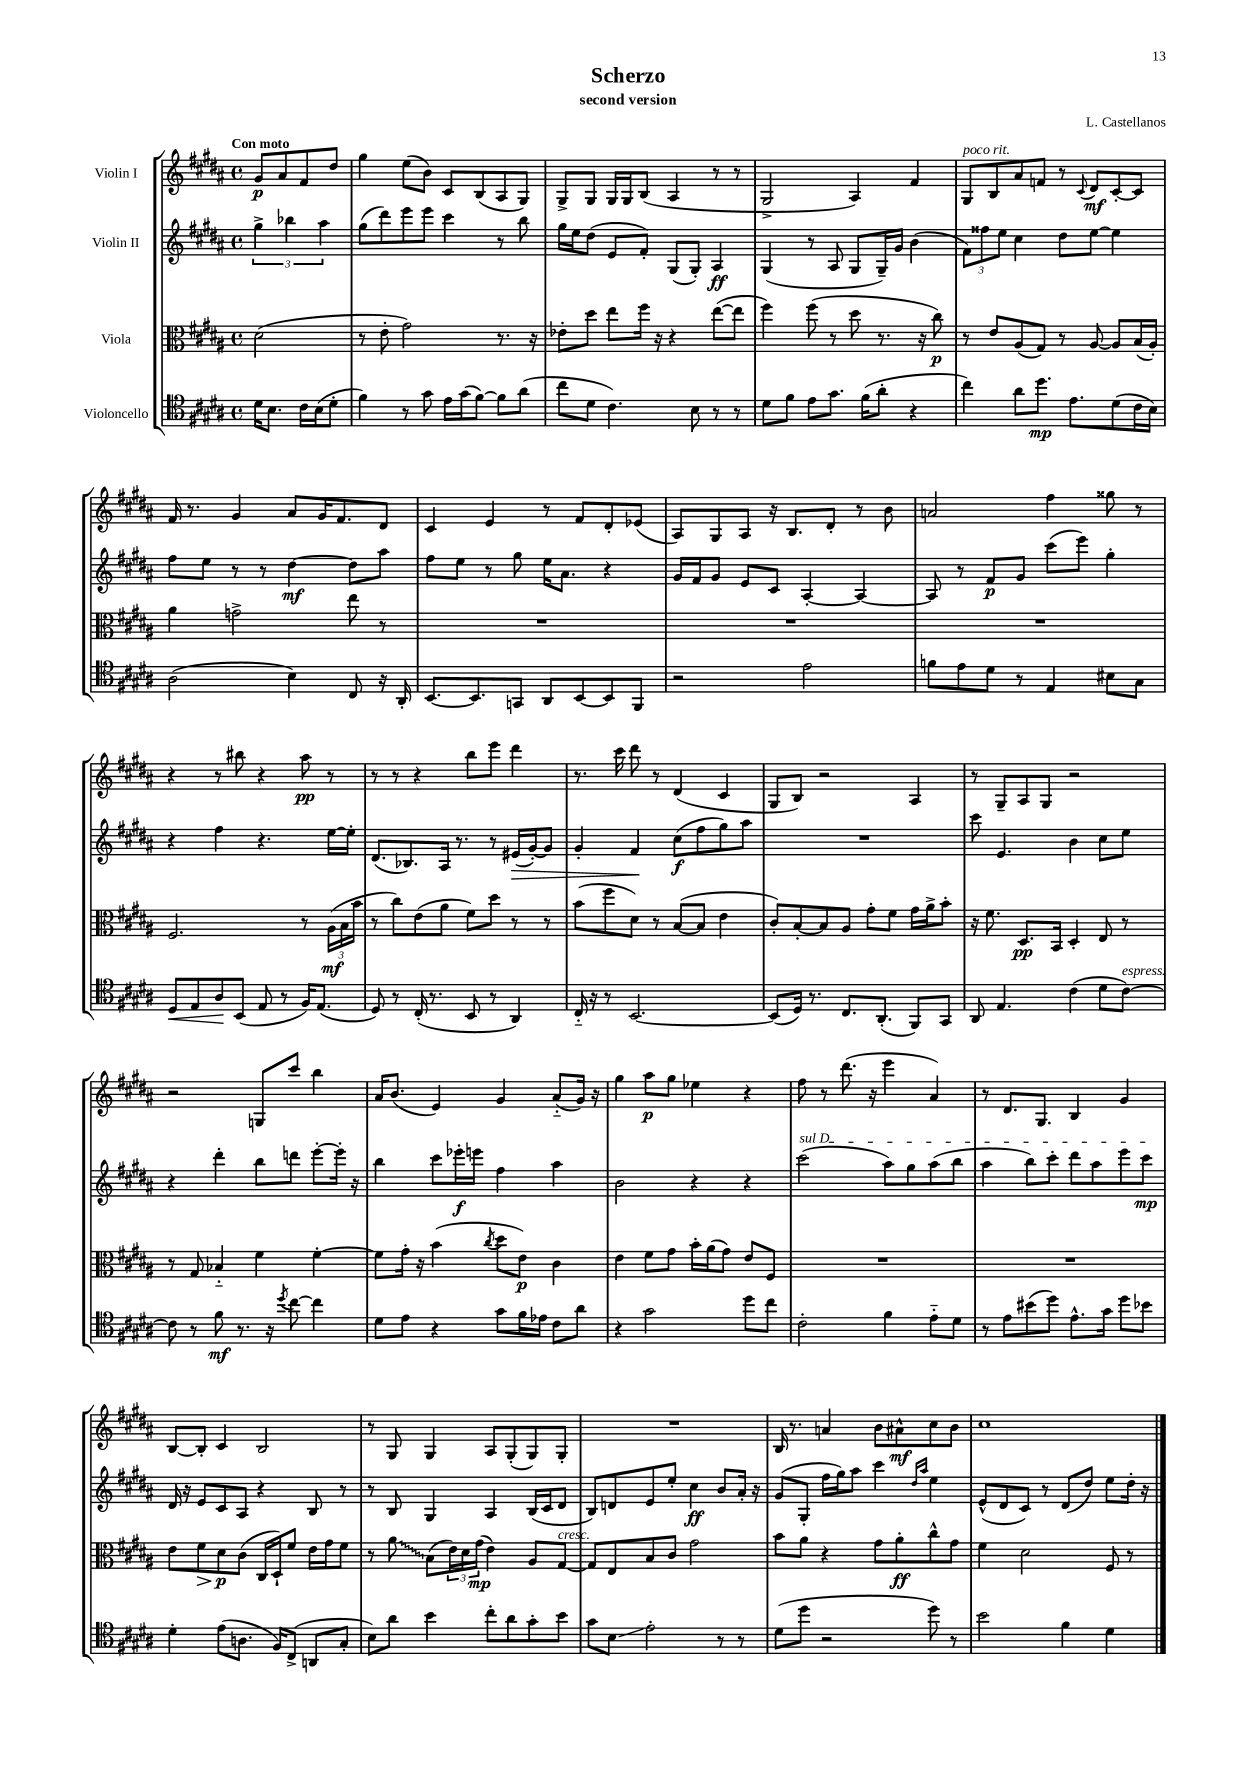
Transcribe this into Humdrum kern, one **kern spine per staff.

**kern	**kern	**kern	**kern
*staff4	*staff3	*staff2	*staff1
*clefC4	*clefC3	*clefG2	*clefG2
*k[f#c#g#d#a#]	*k[f#c#g#d#a#]	*k[f#c#g#d#a#]	*k[f#c#g#d#a#]
*M4/4	*M4/4	*M4/4	*M4/4
*met(c)	*met(c)	*met(c)	*met(c)
16d#\LK	(2d#\	6gg#^\	8g#/L
8.B\J	.	.	.
.	.	.	8a#/
.	.	6bb-\	.
16c#\LL	.	.	8f#/
(16B\J	.	.	.
.	.	6aa#\	.
8d#'\J	.	.	8dd#/J
=	=	=	=
4f#\)	8r	(8gg#\L	4gg#\
.	8e'\	8ddd#\)	.
8r	2g#\)	8eee\	(8ee\L
8g#\	.	8eee\J	8b\J)
16e\LL	.	4ccc#\	8c#/L
(16g#\J	.	.	.
[8f#\J)	.	.	(8B/
8f#\]L	8.r	8r	8A#/
(8a#\J	.	8bb\	8G#/J)
.	16r	.	.
=	=	=	=
8cc#\L	8e-'\L	16gg#\LL	8G#^/L
.	.	16ee\J	.
8d#\J	8dd#\J	(8dd#\J	8G#/J
4.c#\)	8ee\L	8e/L	16G#/LL
.	.	.	16G#/J
.	16ff#\Jk	8f#'/J)	(8B/J
.	16r	.	.
.	4r	(8G#/L	4A#/
8B\	.	8G#'/J)	.
8r	([8ee\L	4A#/	8r
8r	8ee\]J	.	8r
=	=	=	=
8d#\L	4ff#\)	(4G#/	2G#^/
8f#\J	.	.	.
8e\L	(8ff#\	8r	.
8.g#\J	8r	8A#/	.
.	8dd#\	8G#/L	4A#/)
(16f#\LK	.	.	.
8a#'\J	8.r	16G#~/L)	.
.	.	16g#/JJ	.
4r	.	(4b\	4f#/
.	16r	.	.
.	8cc#\)	.	.
=	=	=	=
4cc#\)	8r	12f#\L)	8G#/L
.	.	12ff##\	.
.	8e/L	.	8B/
.	.	12ee\J	.
8a#\L	(8A#/	4cc#\	8a#/
8.dd#\J	8G#/J)	.	8f/J
.	8r	8dd#\L	8r
8.e\L	.	.	.
.	.	.	8qqc#/
.	[8A#/	[8ee\J	8d#/L
(8d#\	8A#/]L	4ee\]	[8c#'/
16c#\L	(16B/L	.	8c#/]J
16B\JJ)	16A#'/JJ)	.	.
=	=	=	=
(2A#\	4a#\	8ff#\L	16f#/
.	.	.	8.r
.	.	8ee\J	.
.	2g^\	8r	4g#/
.	.	8r	.
4B\)	.	[4dd#\	8a#/L
.	.	.	16g#/K
.	.	.	8.f#/
8C#/	8ee\	8dd#\]L	.
16r	8r	8aa#\J	8d#/J
16AA#'/	.	.	.
=	=	=	=
[8.BB/L	1r	8ff#\L	4c#/
.	.	8ee\J	.
8.BB/]	.	.	.
.	.	8r	4e/
8GG/J	.	8gg#\	.
8AA#/L	.	16ee\LK	8r
.	.	8.a#\J	.
[8BB/	.	.	8f#/L
8BB/]	.	4r	8d#'/
8FF#/J	.	.	(8e-/J
=	=	=	=
2r	1r	16g#/LL	8A#/L)
.	.	16f#/J	.
.	.	8g#/J	8G#/
.	.	8e/L	8A#/J
.	.	8c#/J	16r
.	.	.	8.B/L
2e\	.	[4A#'/	.
.	.	.	8d#'/J
.	.	4A#/_	8r
.	.	.	8b\
=	=	=	=
8f\L	1r	8A#/]	2a/
8e\	.	8r	.
8d#\J	.	8f#/L	.
8r	.	8g#/J	.
4E/	.	(8ccc#\L	4ff#\
.	.	8eee\J)	.
8B#\L	.	4gg#'\	8gg##\
8G#\J	.	.	8r
=	=	=	=
8D#/L	2.F#/	4r	4r
8E/	.	.	.
8A#/	.	4ff#\	8r
(8BB/J	.	.	8bb#\
8E/	.	4.r	4r
8r	.	.	.
16F#/LK)	8r	.	8aa#\
(8.E/J	.	.	.
.	(24A#\LL	[16ee\LL	8r
.	24B\	.	.
.	.	16ee'\]JJ	.
.	24b\JJ	.	.
=	=	=	=
8D#/)	8r	(8.d#/L	8r
8r	8cc#\L)	.	8r
.	.	8.B-/)	.
(16C#'/	(8e\	.	4r
8.r	.	.	.
.	8a#\J	16A#/Jk	.
.	.	8.r	.
8BB/	8f#\L)	.	8bb\L
8r	8dd#\J	8r	8eee\J
4AA#/)	8r	(16e#/LL	4ddd#\
.	.	[16g#'/J)	.
.	8r	8g#/]J	.
=	=	=	=
16C#'~/	(8b\L	4g#'/	8.r
16r	.	.	.
8r	8ff#\	.	.
.	.	.	16ccc#\
[2.BB/	8d#\J)	4f#/	8ddd#\
.	8r	.	8r
.	([8B/L	(8cc#\L	(4d#/
.	8B/]J	8ff#\	.
.	4e\	8gg#\)	4c#/
.	.	8aa#\J	.
=	=	=	=
(8BB/]L	8c#'/L)	1r	8G#/L
16D#/Jk)	[8B'/	.	8B/J)
8.r	.	.	.
.	8B/]	.	2r
8.C#/L	8A#/J	.	.
.	8g#'\L	.	.
(8.AA#'/J	.	.	.
.	8f#\J	.	.
8FF#/L)	16g#\LL	.	4A#/
.	16a#^\J	.	.
8GG#/J	8b'\J	.	.
=	=	=	=
8AA#/	16r	8ccc#\	8r
.	8.f#\	.	.
4.E/	.	4.e/	8G#~/L
.	8.D#/L	.	8A#/
.	.	.	8G#/J
.	16BB/Jk	.	.
(4c#\	4D#'/	4b\	2r
8d#\L	8E/	8cc#\L	.
[8c#\J)	8r	8ee\J	.
=	=	=	=
8c#\]	8r	4r	2r
8r	8G#/	.	.
8f#\	4B-'~/	4ddd#'\	.
8.r	.	.	.
.	4f#\	8bb\L	8G/L
16r	.	.	.
8qdd#/	.	.	.
[8cc#\	.	8ddd\J	8ccc#/J
4cc#\]	[4f#'\	[8eee'\L	4bb\
.	.	16eee'\]Jk	.
.	.	16r	.
=	=	=	=
8d#\L	8f#\]L	4bb\	16a#/LK
.	.	.	(8.b/J
8e\J	16g#'\Jk	.	.
.	16r	.	.
4r	(4b\	8ccc#\L	4e/)
.	.	16eee-'\L	.
.	.	16eee\JJ	.
.	8qcc#/	.	.
8g#\L	8dd#\L	4ff#\	4g#/
16f#\L	8e\J)	.	.
16e-\JJ	.	.	.
8c#\L	4c#\	4aa#\	(8a#'~/L
8a#\J	.	.	16g#/Jk)
.	.	.	16r
=	=	=	=
4r	4e\	2b\	4gg#\
2g#\	8f#\L	.	8aa#\L
.	8g#\J	.	8gg#\J
.	16b'\LL	4r	4ee-\
.	(16a#\J	.	.
.	8g#\J)	.	.
8dd#\L	8e/L	4r	4r
8cc#\J	8F#/J	.	.
=	=	=	=
2c#'\	1r	(2ccc#\	8ff#\
.	.	.	8r
.	.	.	(8.ddd#\
.	.	.	16r
4f#\	.	8aa#\L)	4eee\
.	.	8gg#\	.
8e'~\L	.	(8aa#\	4a#/)
8d#\J	.	8bb\J	.
=	=	=	=
8r	1r	4aa#\	8r
8e\L	.	.	8.d#/L
(8b#\	.	8bb\L)	.
.	.	.	8.G#/J
8dd#\J)	.	8ccc#'\J	.
8.e^^\L	.	8ddd#\L	4B/
.	.	8aa#\	.
16g#\Jk	.	.	.
8dd#\L	.	8eee\	4g#/
8b-\J	.	8ccc#\J	.
=	=	=	=
4d#'\	8e\L	16d#/	[8B/L
.	.	16r	.
.	8f#\	8e/L	8B'/]J
(8e\L	8d#\	8c#/	4c#/
8.A\J	(8c#\J	8A#/J	.
.	16C#/LL	4r	2B/
16F#/LK)	16D#`/J)	.	.
(8C#^/J	8f#/J	.	.
8AA/L	16e\LL	8B/	.
.	16g#\J	.	.
8G#'/J	8f#\J	8r	.
=	=	=	=
8B\L)	8r	8r	8r
8a#\J	8a#\	8B/	8G#/
4b\	(8B\L	4G#/	4G#/
.	24e\L)	.	.
.	24d#\	.	.
.	(24g#\JJ	.	.
8cc#'\L	4e\)	4A#/	8A#/L
8a#\	.	.	(8G#'/
8g#'\	8A#/L	(16B/LL	8G#/)
.	.	16c#/J	.
8b\J	[8G#/J	8d#/J	8G#'/J
=	=	=	=
8g#\L	8G#/]L	8B/L)	1r
8B\J	8E/	8d/	.
2e'\	8B/	8e/	.
.	8c#/J	8ee'/J	.
.	2g#\	4cc#\	.
8r	.	8b/L	.
8r	.	16a#'/Jk	.
.	.	16r	.
=	=	=	=
(8d#\L	8b\L	(8g#/L	16B/
.	.	.	8.r
8dd#\J	8a#\J	8G#'/J	.
2r	4r	16ff#\LL	4a/
.	.	16gg#\J)	.
.	.	8aa#\J	.
.	8g#\L	4ccc#\	8b\L
.	8a#'\	.	8a#^^\
.	.	16qqdd#/LL	.
.	.	16qqaa#/JJ	.
8dd#\)	8cc#^^\	4ee\	8cc#\
8r	8g#\J	.	8b\J
=	=	=	=
2b\	4f#\	(8e^^/L	1cc#
.	.	8d#/	.
.	2d#\	8c#/J)	.
.	.	8r	.
4f#\	.	(8d#/L	.
.	.	8dd#/J)	.
4d#\	8F#/	8ee\L	.
.	8r	16dd#'\Jk	.
.	.	16r	.
==	==	==	==
*-	*-	*-	*-
